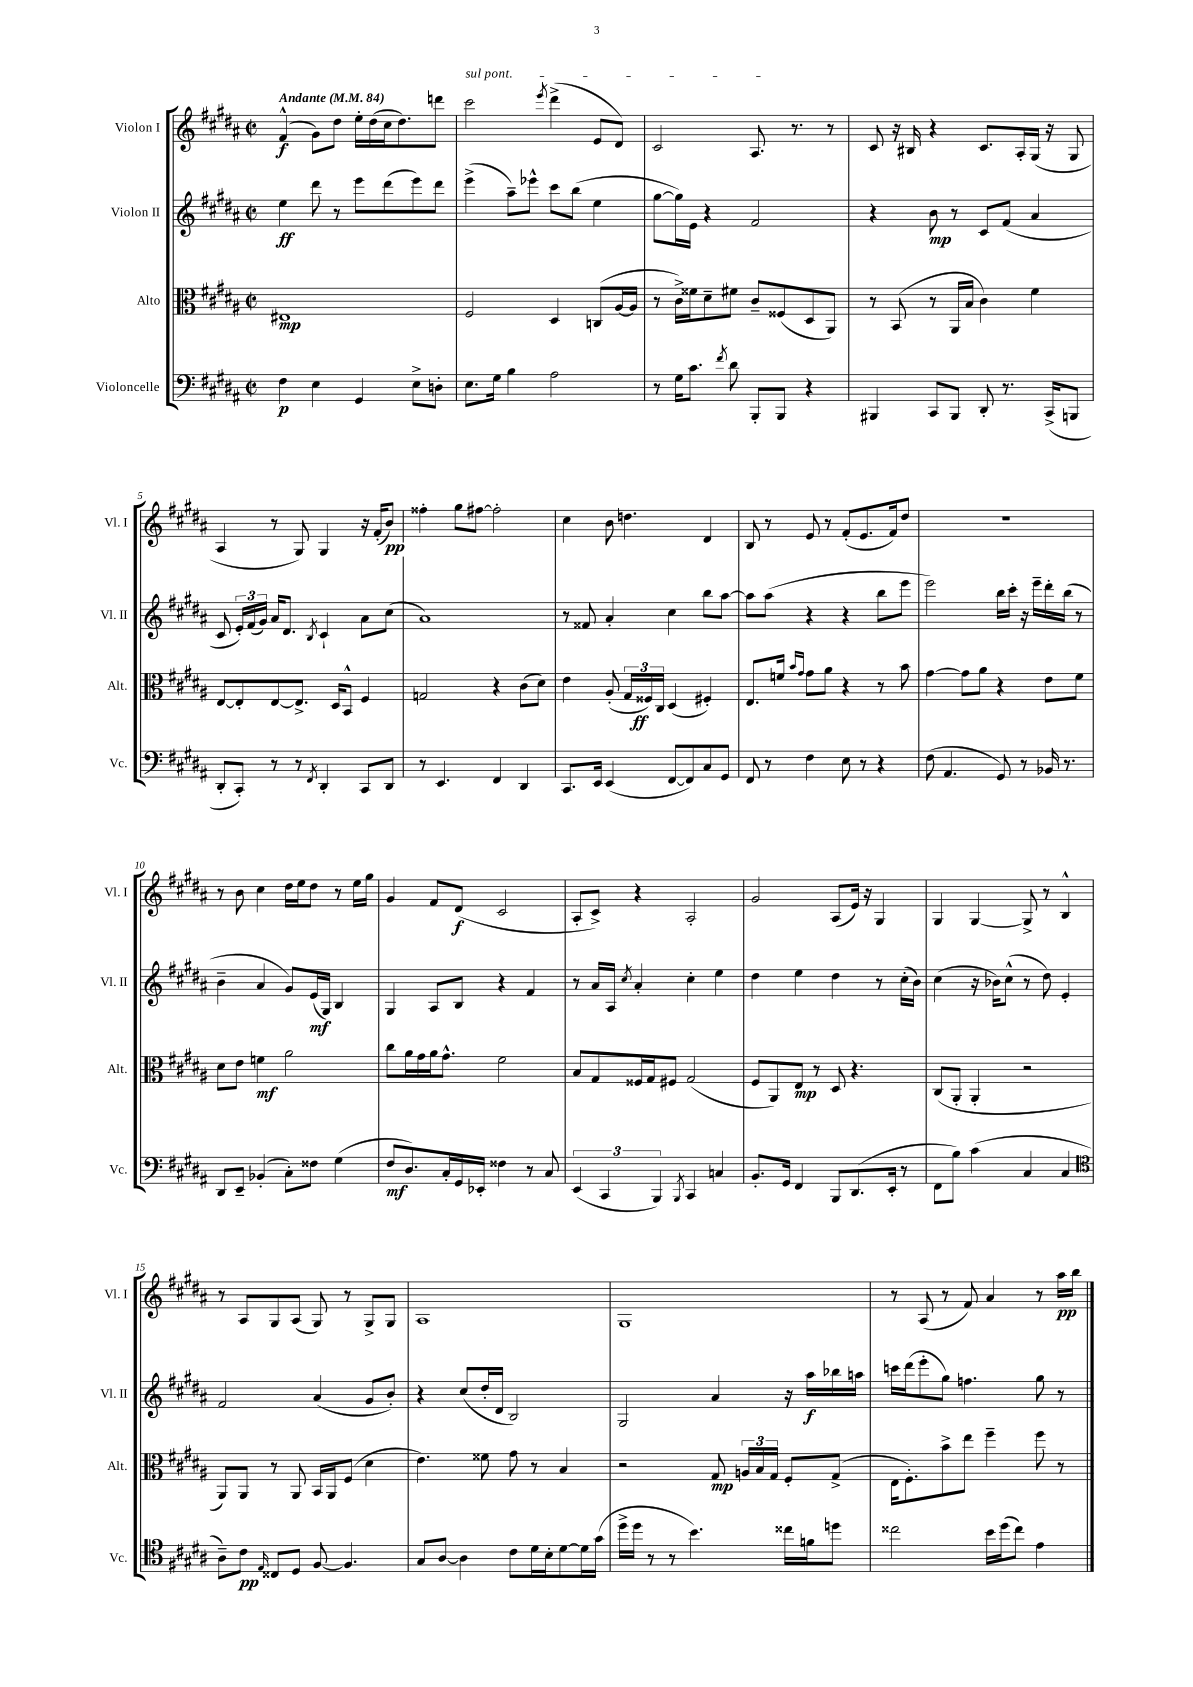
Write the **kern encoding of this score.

**kern	**kern	**kern	**kern
*staff4	*staff3	*staff2	*staff1
*clefF4	*clefC3	*clefG2	*clefG2
*k[f#c#g#d#a#]	*k[f#c#g#d#a#]	*k[f#c#g#d#a#]	*k[f#c#g#d#a#]
*M2/2	*M2/2	*M2/2	*M2/2
*met(c|)	*met(c|)	*met(c|)	*met(c|)
*MM84	*MM84	*MM84	*MM84
4F#	1E#	4ee	(4f#^^
4E	.	8ddd#	8g#)
.	.	8r	8dd#
4GG#	.	8eee	16ee'
.	.	.	(16dd#
.	.	(8ddd#	16cc#
.	.	.	8.dd#)
8E^	.	8eee)	.
8D'	.	8ddd#	8ddd
=	=	=	=
8.E	2F#	(4eee^	2ccc#
16G#	.	.	.
4B	.	8aa#~)	.
.	.	8eee-^^	.
.	.	.	8qeee
2A#	4D#	8ccc#	(4ddd#^
.	.	(8bb	.
.	(8C	4ee	8e
.	[16A#	.	8d#)
.	16A#]	.	.
=	=	=	=
8r	8r	[8gg#	2c#
16G#	16c#^)	16gg#])	.
8.c#	16f##	16e	.
.	8d#~	4r	.
8qf#	.	.	.
8d#	8f#	.	.
8BBB'	8c#~	2f#	8.A#
8BBB	(8F##	.	.
.	.	.	8.r
4r	8D#	.	.
.	8AA#)	.	8r
=	=	=	=
4BBB#	8r	4r	8c#
.	(8BB	.	16r
.	.	.	16B#
8CC#	8r	8b	4r
8BBB#	16AA#	8r	.
.	16B	.	.
8DD#'	4c#)	8c#	8.c#
8.r	.	(8f#	.
.	.	.	16A#'
.	4f#	4a#	(16G#
(16CC#^	.	.	16r
8BBB	.	.	8G#
=	=	=	=
8DD#'	[8E	8c#	4A#
8CC#')	8E']	24e')	.
.	.	(24f#	.
.	.	24g#)	.
8r	[8E	16a#	8r
.	.	8.d#	.
8r	8.E^]	.	8G#)
8qFF#	.	8qB	.
4DD#'	.	4c#`	4G#
.	16D#	.	.
.	8BB^^	.	.
8CC#	4F#	8a#	16r
.	.	.	(16f#'
8DD#	.	(8cc#	8b)
=	=	=	=
8r	2G	1a#)	4ff##'
4.EE	.	.	.
.	.	.	8gg#
.	.	.	[8ff#
4FF#	4r	.	2ff#']
4DD#	(8c#	.	.
.	8d#)	.	.
=	=	=	=
8.CC#	4e	8r	4cc#
.	.	8f##	.
16EE	.	.	.
(4EE	(8A#'	4a#'	8b
.	24G#	.	4.dd
.	24F##)	.	.
.	24C#	.	.
[8FF#	(4D#	4cc#	.
8FF#])	.	.	.
8C#	4F#')	8bb	4d#
8GG#	.	[8aa#	.
=	=	=	=
8FF#	8.E	8aa#]	8B
8r	.	(8aa#	8r
.	16f	.	.
.	16qqb	.	.
.	16qqg#	.	.
4F#	8g#	4r	8e
.	8a#	.	8r
8E	4r	4r	(8f#'
8r	.	.	8.e
4r	8r	8bb	.
.	.	.	16f#)
.	8b	8eee	8dd#
=	=	=	=
(8F#	[4g#	2eee)	1r
4.AA#	.	.	.
.	8g#]	.	.
.	8a#	.	.
8GG#)	4r	16bb	.
.	.	16ccc#'	.
8r	.	16r	.
.	.	16eee~	.
16BB-	8e	16ddd#'	.
8.r	.	(16bb	.
.	8f#	8r	.
=	=	=	=
8DD#	8d#	4b~	8r
8EE~	8e	.	8b
(4BB-'	4f	4a#	4cc#
8C#')	2a#	8g#)	16dd#
.	.	.	16ee
8F##	.	(16e	8dd#
.	.	16G#)	.
(4G#	.	4B	8r
.	.	.	16ee
.	.	.	16gg#
=	=	=	=
8F#	8cc#	4G#	4g#
8.D#)	16a#	.	.
.	16g#	.	.
.	16a#	8A#	8f#
16C#'	8.g#^^	.	.
16GG#	.	8B	(8d#
16EE-'	.	.	.
4F##	2f#	4r	2c#
8r	.	4f#	.
8C#	.	.	.
=	=	=	=
(6EE	8B	8r	8A#'
.	8G#	16a#	8c#^)
6CC#	.	.	.
.	.	16A#	.
.	.	8qcc#	.
.	16F##	4a#'	4r
.	16G#	.	.
6BBB)	.	.	.
.	8F#	.	.
8qBBB	.	.	.
4CC#	(2G#	4cc#'	2A#'
4C	.	4ee	.
=	=	=	=
8.BB'	8F#	4dd#	2g#
.	8AA#)	.	.
16GG#	.	.	.
4FF#	8E	4ee	.
.	8r	.	.
8BBB	8D#	4dd#	(8A#
(8.DD#	4.r	.	16e)
.	.	.	16r
.	.	8r	4G#
16EE'	.	.	.
8r	.	(16cc#'	.
.	.	16b)	.
=	=	=	=
8FF#	(8C#	(4cc#	4G#
8B)	8AA#'	.	.
(4c#	4AA#'	16r	[4G#
.	.	16b-)	.
.	.	(8cc#^^	.
4C#	2r	8r	8G#^]
.	.	8dd#)	8r
4C#	.	4e'	4B^^
=	=	=	=
*clefC4	*	*	*
8A#~)	8AA#)	2f#	8r
8c#	8AA#	.	8A#
16qqE	.	.	.
8C##	8r	.	8G#
8D#	8AA#	.	(8A#
[8F#	16BB	(4a#	8G#)
.	16AA#	.	.
4.F#]	(8F#	.	8r
.	4d#	8g#	8G#^
.	.	8b')	8G#
=	=	=	=
8G#	4.e)	4r	1A#
[8A#	.	.	.
4A#]	.	(8cc#	.
.	8f##	16dd#'	.
.	.	16d#	.
8c#	8g#	2B)	.
16d#	8r	.	.
16B'	.	.	.
[8d#	4B	.	.
16d#]	.	.	.
(16g#	.	.	.
=	=	=	=
16dd#^	2r	2G#	1G#
16dd#	.	.	.
8r	.	.	.
8r	.	.	.
4.b)	.	.	.
.	8G#	4a#	.
.	24A	.	.
.	24B	.	.
.	24G#	.	.
16cc##	8F#'	16r	.
16f	.	16aa#	.
8dd	(8G#^	16bb-	.
.	.	16aa	.
=	=	=	=
2cc##	16E	16ccc	8r
.	8.F#')	(16ddd#	.
.	.	8eee'	(8A#
.	8b^	8gg#)	8r
.	8ee	4.ff	8f#)
16b	4ff#~	.	4a#
(16dd#	.	.	.
8cc##)	.	.	.
4e	8ff#	8gg#	8r
.	8r	8r	16aa#
.	.	.	16bb
==	==	==	==
*-	*-	*-	*-
